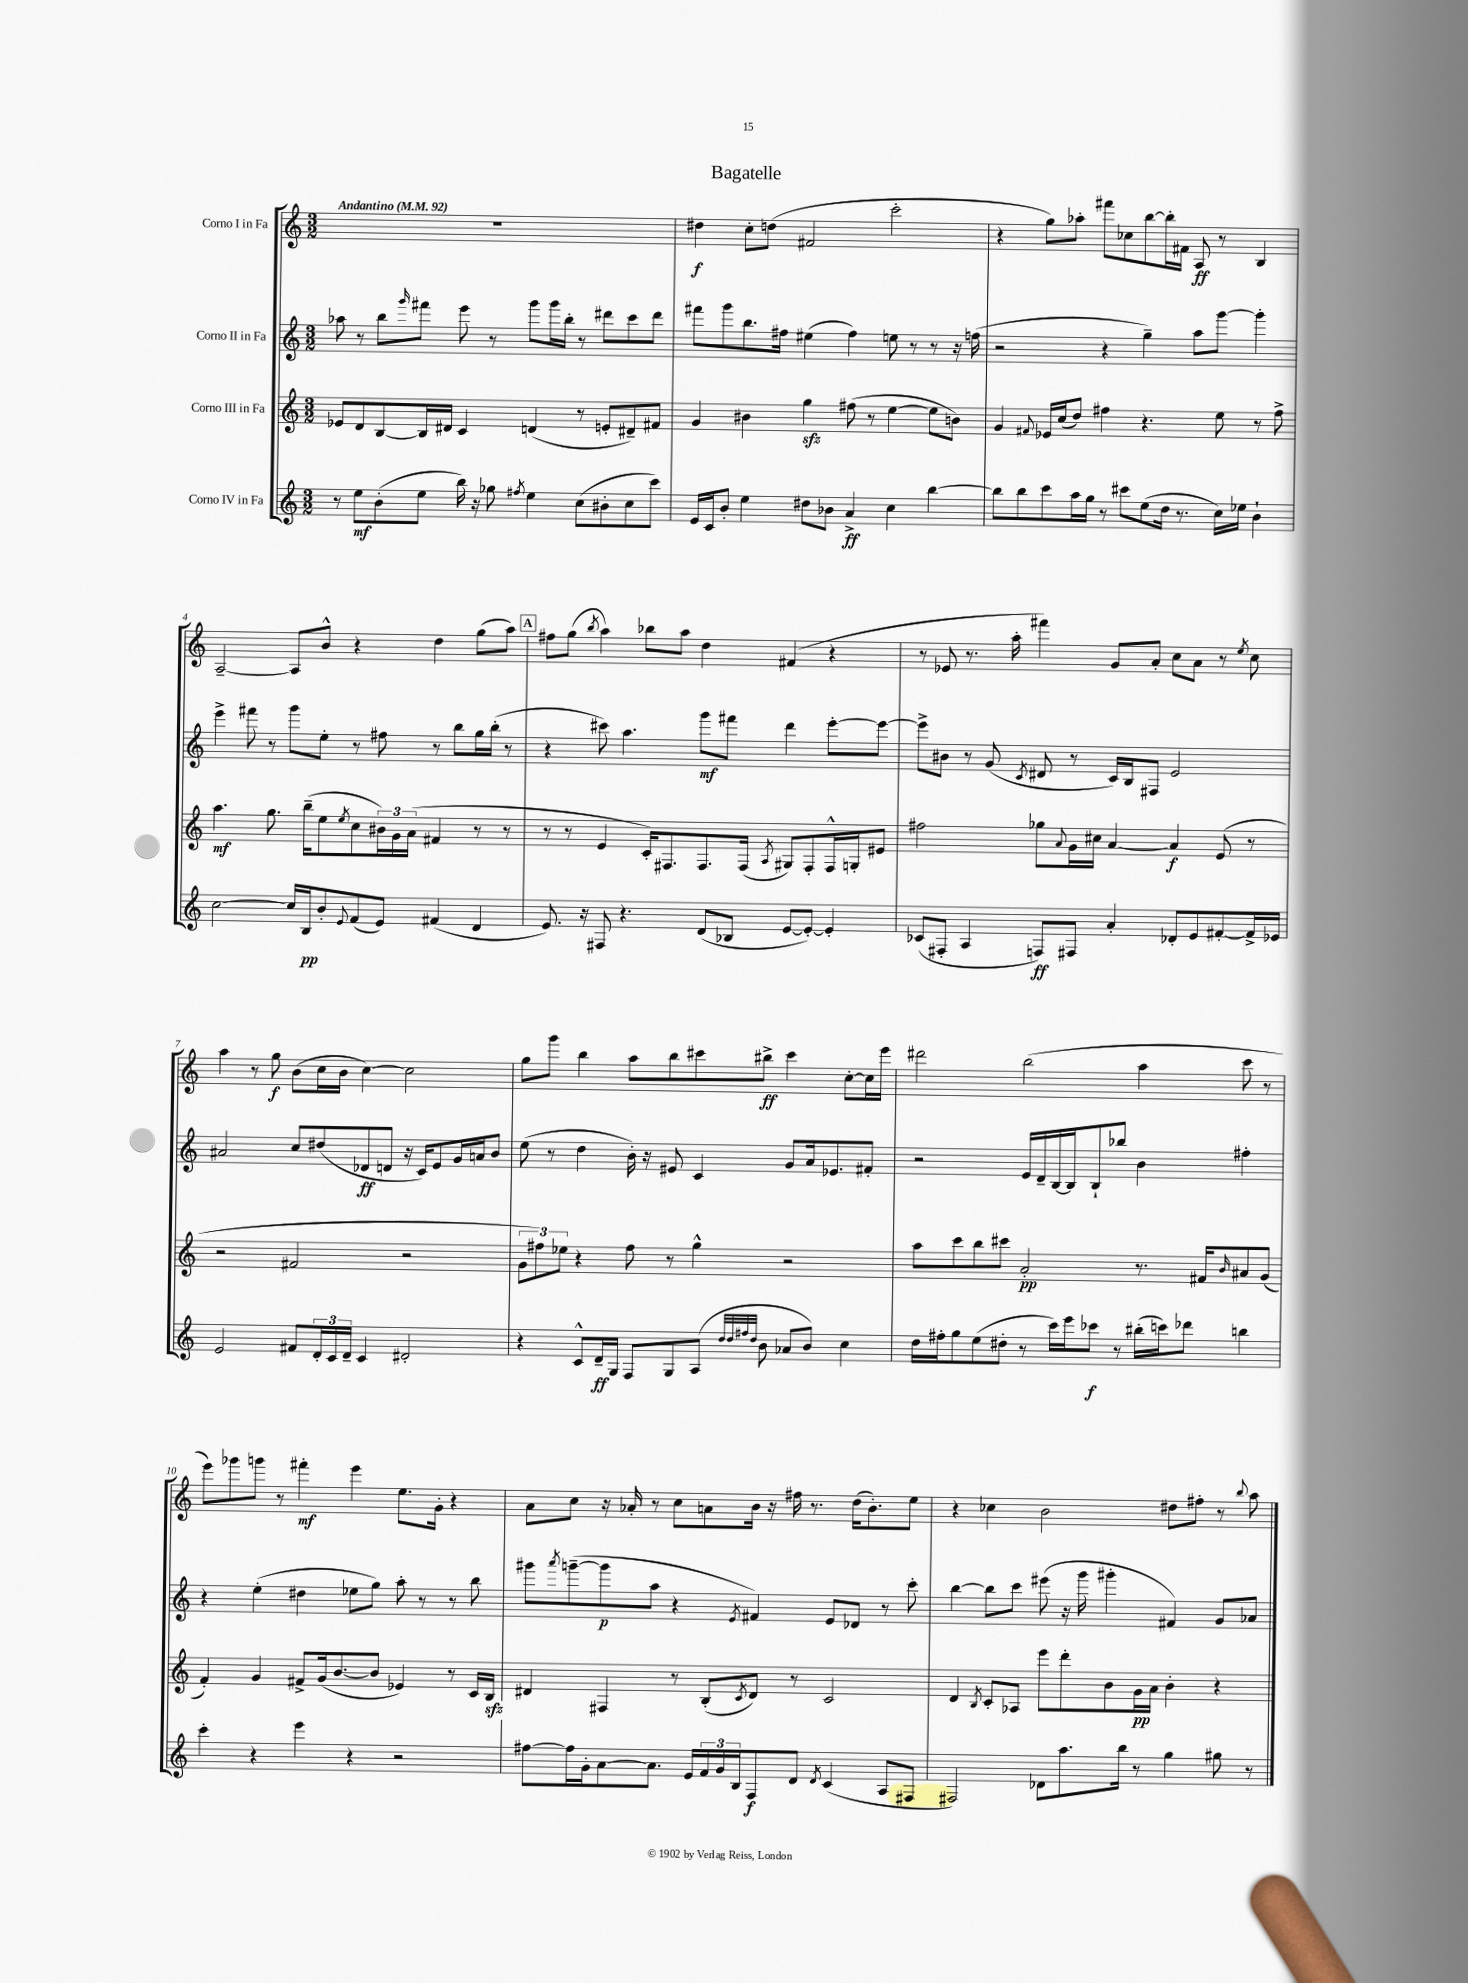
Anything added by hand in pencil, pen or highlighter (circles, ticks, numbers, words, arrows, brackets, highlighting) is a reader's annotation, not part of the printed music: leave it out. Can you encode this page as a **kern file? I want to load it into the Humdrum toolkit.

**kern	**dynam	**kern	**dynam	**kern	**dynam	**kern	**dynam
*part4	*part4	*part3	*part3	*part2	*part2	*part1	*part1
*staff4	*staff4	*staff3	*staff3	*staff2	*staff2	*staff1	*staff1
*I"Corno IV in Fa	*	*I"Corno III in Fa	*	*I"Corno II in Fa	*	*I"Corno I in Fa	*
*clefG2	*	*clefG2	*	*clefG2	*	*clefG2	*
*k[]	*	*k[]	*	*k[]	*	*k[]	*
*M3/2	*	*M3/2	*	*M3/2	*	*M3/2	*
*MM92	*	*MM92	*	*MM92	*	*MM92	*
=1	=1	=1	=1	=1	=1	=1	=1
!	!	!	!	!	!	!LO:TX:a:B:t=Andantino	!
8r	.	8e-X/L	.	8aa-X\	.	1.r	.
8ee\L	mf	8d/	.	8r	.	.	.
(8b'\	.	[8B/	.	8bb\L	.	.	.
.	.	.	.	16qqggg/	.	.	.
8ee\J	.	16B/L]	.	8fff#X\J	.	.	.
.	.	16d#X/JJ	.	.	.	.	.
16bb\)	.	4c/	.	8eee\	.	.	.
16r	.	.	.	.	.	.	.
8gg-X\	.	.	.	8r	.	.	.
8qff#X/	.	.	.	.	.	.	.
4ee\	.	(4dn/	.	8ggg\L	.	.	.
.	.	.	.	16ggg\L	.	.	.
.	.	.	.	16bb'\JJ	.	.	.
(8cc\L	.	8r	.	8r	.	.	.
8b#X'\	.	8en'/L	.	8ddd#X\L	.	.	.
8cc\	.	8d#X~/)	.	8ccc\	.	.	.
8ccc\J)	.	8f#X/J	.	8ddd#\J	.	.	.
=2	=2	=2	=2	=2	=2	=2	=2
16e/LL	.	4g/	.	8fff#X\L	.	4dd#X\	f
16c/J	.	.	.	.	.	.	.
8b'/J	.	.	.	8ggg\	.	.	.
4ee\	.	4b#X\	.	8.bb\	.	8cc'\L	.
.	.	.	.	.	.	(8ddn\J	.
.	.	.	.	16ff#X\Jk	.	.	.
8dd#X\L	.	4ggzz\	.	(4ee#X\	.	2f#X/	.
8b-X\J	.	.	.	.	.	.	.
4a^/	ff	(8ff#X\	.	4ff#\)	.	.	.
.	.	8r	.	.	.	.	.
4cc\	.	[4ee\	.	8een\	.	2ccc'\	.
.	.	.	.	8r	.	.	.
[4bb\	.	8ee\L]	.	8r	.	.	.
.	.	8bn\J)	.	16r	.	.	.
.	.	.	.	(16ffn\	.	.	.
=3	=3	=3	=3	=3	=3	=3	=3
8bb\L]	.	4g/	.	2r	.	4r	.
8bb\	.	.	.	.	.	.	.
.	.	8qqf#X/	.	.	.	.	.
8ccc\	.	16e-X/LL	.	.	.	8gg\L)	.
.	.	(16cc/J	.	.	.	.	.
16aa\L	.	8dd/J)	.	.	.	8aa-X'\J	.
16gg\JJ	.	.	.	.	.	.	.
8r	.	4ff#X\	.	4r	.	8fff#X\L	.
8ccc#X\L	.	.	.	.	.	8cc-X\	.
(8ee\	.	4.r	.	4gg~\)	.	[8bb\	.
16dd\Jk	.	.	.	.	.	16bb'\L]	.
8.r	.	.	.	.	.	16f#X\JJ	.
.	.	.	.	8aa\L	.	8A/	ff
16cc\LL)	.	8ee\	.	[8ggg\J	.	8r	.
16ee-X\JJ	.	.	.	.	.	.	.
4b`\	.	8r	.	4ggg'\]	.	4B/	.
.	.	8ff#^\	.	.	.	.	.
!!LO:LB:g=z
=4	=4	=4	=4	=4	=4	=4	=4
[2cc\	.	4.aa\	mf	4eee^\	.	[2A~/	.
.	.	.	.	8fff#X\	.	.	.
.	.	8.gg\	.	8r	.	.	.
16cc/LL]	.	.	.	8ggg\L	.	8A/L]	.
16B/J	pp	(16bb~\KL	.	.	.	.	.
8b'/	.	8ee\	.	8ee'\J	.	8b^^/J	.
8qqe/	.	8qee/	.	.	.	.	.
(8f/	.	8cc\	.	8r	.	4r	.
8e/J)	.	24b#X\L)	.	8ff#X\	.	.	.
.	.	24g\	.	.	.	.	.
.	.	(24a\JJ	.	.	.	.	.
(4f#X/	.	4f#X/	.	8r	.	4dd\	.
.	.	.	.	8bb\L	.	.	.
4d/	.	8r	.	16gg\L	.	(8gg\L	.
.	.	.	.	(16bb'\JJ	.	.	.
.	.	8r	.	8r	.	8aa\J)	.
!!LO:REH:place=s1:t=A
=5	=5	=5	=5	=5	=5	=5	=5
8.e/)	.	8r	.	4r	.	8ff#X\L	.
.	.	8r	.	.	.	(8gg\J	.
16r	.	.	.	.	.	.	.
.	.	.	.	.	.	8qbb/	.
8F#X/	.	4e/	.	8ccc#X\)	.	4aa\)	.
4.r	.	.	.	4.aa\	.	.	.
.	.	16c'/KL)	.	.	.	8bb-X\L	.
.	.	8.F#X/	.	.	.	.	.
.	.	.	.	.	.	8aa\J	.
(8d/L	.	8.F#/	.	8ggg\L	mf	4dd\	.
8B-X/J	.	.	.	8fff#X\J	.	.	.
.	.	(16F#/Jk	.	.	.	.	.
.	.	8qA/	.	.	.	.	.
[8e/L	.	8G#X/L)	.	4ddd\	.	(4f#X/	.
8e'/J_)	.	8F#'/	.	.	.	.	.
4e'/]	.	16F#^^/L	.	[8eee'\L	.	4r	.
.	.	16Gn'/J	.	.	.	.	.
.	.	8e#X/J	.	8eee\J_	.	.	.
=6	=6	=6	=6	=6	=6	=6	=6
(8c-X/L	.	2ff#X\	.	8eee^\L]	.	8r	.
8F#X'/J	.	.	.	8b#X\J	.	8e-X/	.
4A/	.	.	.	8r	.	8.r	.
.	.	.	.	(8g/	.	.	.
.	.	.	.	.	.	16aa'\	.
.	.	.	.	8qc/	.	.	.
8Fn/L)	ff	8gg-X\L	.	8d#X/	.	4fff#X\)	.
.	.	8qqa/	.	.	.	.	.
8F#X/J	.	16g\L	.	8r	.	.	.
.	.	16cc#X\JJ	.	.	.	.	.
4a'/	.	[4a/	.	16c/LL)	.	8g/L	.
.	.	.	.	16B/J	.	.	.
.	.	.	.	8F#X/J	.	8a'/J	.
8d-X'/L	.	4a/]	f	2e/	.	8cc\L	.
8e/	.	.	.	.	.	8a\J	.
[8f#X'/	.	(8e/	.	.	.	8r	.
.	.	.	.	.	.	8qee/	.
16f#^/L]	.	8r	.	.	.	8cc\	.
16e-X/JJ	.	.	.	.	.	.	.
!!LO:LB:g=z
=7	=7	=7	=7	=7	=7	=7	=7
2e/	.	2r	.	2a#X/	.	4aa\	.
.	.	.	.	.	.	8r	.
.	.	.	.	.	.	8gg\	f
8f#X/L	.	2f#X/	.	8cc/L	.	(8b\L	.
24d'/L	.	.	.	(8dd#X/	.	16cc\L	.
24c/	.	.	.	.	.	.	.
.	.	.	.	.	.	16b\JJ	.
24d~/JJ	.	.	.	.	.	.	.
4c/	.	.	.	8d-X/	ff	[4cc\)	.
.	.	.	.	8dn/J	.	.	.
2d#X'/	.	2r	.	16r	.	2cc\]	.
.	.	.	.	16c/KL)	.	.	.
.	.	.	.	8e/	.	.	.
.	.	.	.	16g/L	.	.	.
.	.	.	.	16an/J	.	.	.
.	.	.	.	8b/J	.	.	.
=8	=8	=8	=8	=8	=8	=8	=8
4r	.	12g\L	.	(8ee\	.	8gg\L	.
.	.	12ff#X\)	.	.	.	.	.
.	.	.	.	8r	.	8ggg\J	.
.	.	12ee-X\J	.	.	.	.	.
8c^^/L	.	4r	.	4dd\	.	4bb\	.
16d~/L	ff	.	.	.	.	.	.
16G/JJ	.	.	.	.	.	.	.
8F/L	.	8ff#\	.	16b'\)	.	8aa\L	.
.	.	.	.	16r	.	.	.
8G/	.	8r	.	8e#X/	.	8bb\	.
(8A/J	.	4gg^^\	.	4c/	.	8ccc#X\	.
32qqdd/LLL	.	.	.	.	.	.	.
32qqdd/	.	.	.	.	.	.	.
32qqff#X/	.	.	.	.	.	.	.
32qqdd/JJJ	.	.	.	.	.	.	.
8b\	.	.	.	.	.	8bb#X^\J	ff
8a-X/L	.	2r	.	8g/L	.	4ccc#\	.
8b/J)	.	.	.	16a/k	.	.	.
.	.	.	.	8.e-X/	.	.	.
4cc\	.	.	.	.	.	[8cc'\L	.
.	.	.	.	8f#X'/J	.	16cc\L]	.
.	.	.	.	.	.	16eee\JJ	.
=9	=9	=9	=9	=9	=9	=9	=9
16dd\LL	.	8aa\L	.	2r	.	2ddd#X\	.
16ff#X'\J	.	.	.	.	.	.	.
8gg\	.	8ccc\	.	.	.	.	.
(8ee\	.	8bb\	.	.	.	.	.
8dd#X'\J	.	8ccc#X\J	.	.	.	.	.
8r	.	2a'/	pp	16e/LL	.	(2bb\	.
.	.	.	.	16d~/	.	.	.
16ccc\LL)	.	.	.	[16B/	.	.	.
16eee\J	.	.	.	16B/J]	.	.	.
8ccc-X\J	f	.	.	8B`/	.	.	.
8r	.	.	.	8bb-X/J	.	.	.
(16bb#X'\LL	.	8.r	.	4b\	.	4aa\	.
16cccn\J)	.	.	.	.	.	.	.
8ddd-X\J	.	.	.	.	.	.	.
.	.	16f#X/KL	.	.	.	.	.
.	.	16qqb/	.	.	.	.	.
4bbn\	.	8a#X/	.	4ff#X'\	.	8ccc\	.
.	.	(8g/J	.	.	.	8r	.
!!LO:LB:g=z
=10	=10	=10	=10	=10	=10	=10	=10
4ccc'\	.	4f'/)	.	4r	.	8eee\L)	.
.	.	.	.	.	.	8ggg-X\	.
4r	.	4g/	.	(4ee'\	.	8gggn\J	.
.	.	.	.	.	.	8r	.
4eee\	.	8f#X^/L	.	4dd#X\	.	4fff#X'\	mf
.	.	(16g/k	.	.	.	.	.
.	.	[8.b/	.	.	.	.	.
4r	.	.	.	8ee-X\L	.	4eee\	.
.	.	8b/J]	.	8gg\J)	.	.	.
2r	.	4e-X/)	.	8aa'\	.	8.ee\L	.
.	.	.	.	8r	.	.	.
.	.	.	.	.	.	16g'\Jk	.
.	.	8r	.	8r	.	4r	.
.	.	16c/LL	.	8bb\	.	.	.
.	.	16Bzz/JJ	.	.	.	.	.
=11	=11	=11	=11	=11	=11	=11	=11
[8ff#X\L	.	4d#X/	.	8ggg#X\L	.	8a\L	.
.	.	.	.	8qaaa/	.	.	.
16ff#\L]	.	.	.	([8gggn~\	.	8cc\J	.
16g'\J	.	.	.	.	.	.	.
[8a\	.	4F#X/	.	8ggg\]	p	16r	.
.	.	.	.	.	.	16a-X'/	.
8.a\J]	.	.	.	8aa\J	.	8r	.
.	.	8r	.	4r	.	8cc\L	.
16e/LL	.	.	.	.	.	.	.
24f/	.	(8B'/L	.	.	.	8an\	.
24g/	.	.	.	.	.	.	.
24B/J	.	.	.	.	.	.	.
.	.	8qc/	.	8qe/	.	.	.
8F/	f	8d#/J)	.	4f#X/)	.	16b\Jk	.
.	.	.	.	.	.	16r	.
8d/J	.	8r	.	.	.	16ff#X\	.
.	.	.	.	.	.	8.r	.
8qd/	.	.	.	.	.	.	.
(4c/	.	2c/	.	8e/L	.	.	.
.	.	.	.	8d-X/J	.	(16dd\KL	.
.	.	.	.	.	.	8.b'\)	.
8A/L	.	.	.	8r	.	.	.
8F#X/J	.	.	.	8ccc'\	.	8ee\J	.
=12	=12	=12	=12	=12	=12	=12	=12
2F#X/)	.	4d/	.	[4bb\	.	4r	.
.	.	8qB/	.	.	.	.	.
.	.	8c'/L	.	8bb\L]	.	4cc-X\	.
.	.	8A-X/J	.	8ccc\J	.	.	.
8d-X\L	.	8eee\L	.	(8eee#X\	.	2b\	.
8.aa\	.	8ddd'\	.	16r	.	.	.
.	.	.	.	16ggg\	.	.	.
.	.	8b\	.	4ggg#X'\	.	.	.
16bb\Jk	.	.	.	.	.	.	.
8r	.	16g\L	pp	.	.	.	.
.	.	16a\JJ	.	.	.	.	.
4gg\	.	4b'\	.	4f#X/)	.	8dd#X\L	.
.	.	.	.	.	.	8ff#X'\J	.
8gg#X\	.	4r	.	8g/L	.	8r	.
.	.	.	.	.	.	8qqbb/	.
8r	.	.	.	8a-X/J	.	8aa\	.
==	==	==	==	==	==	==	==
*-	*-	*-	*-	*-	*-	*-	*-
